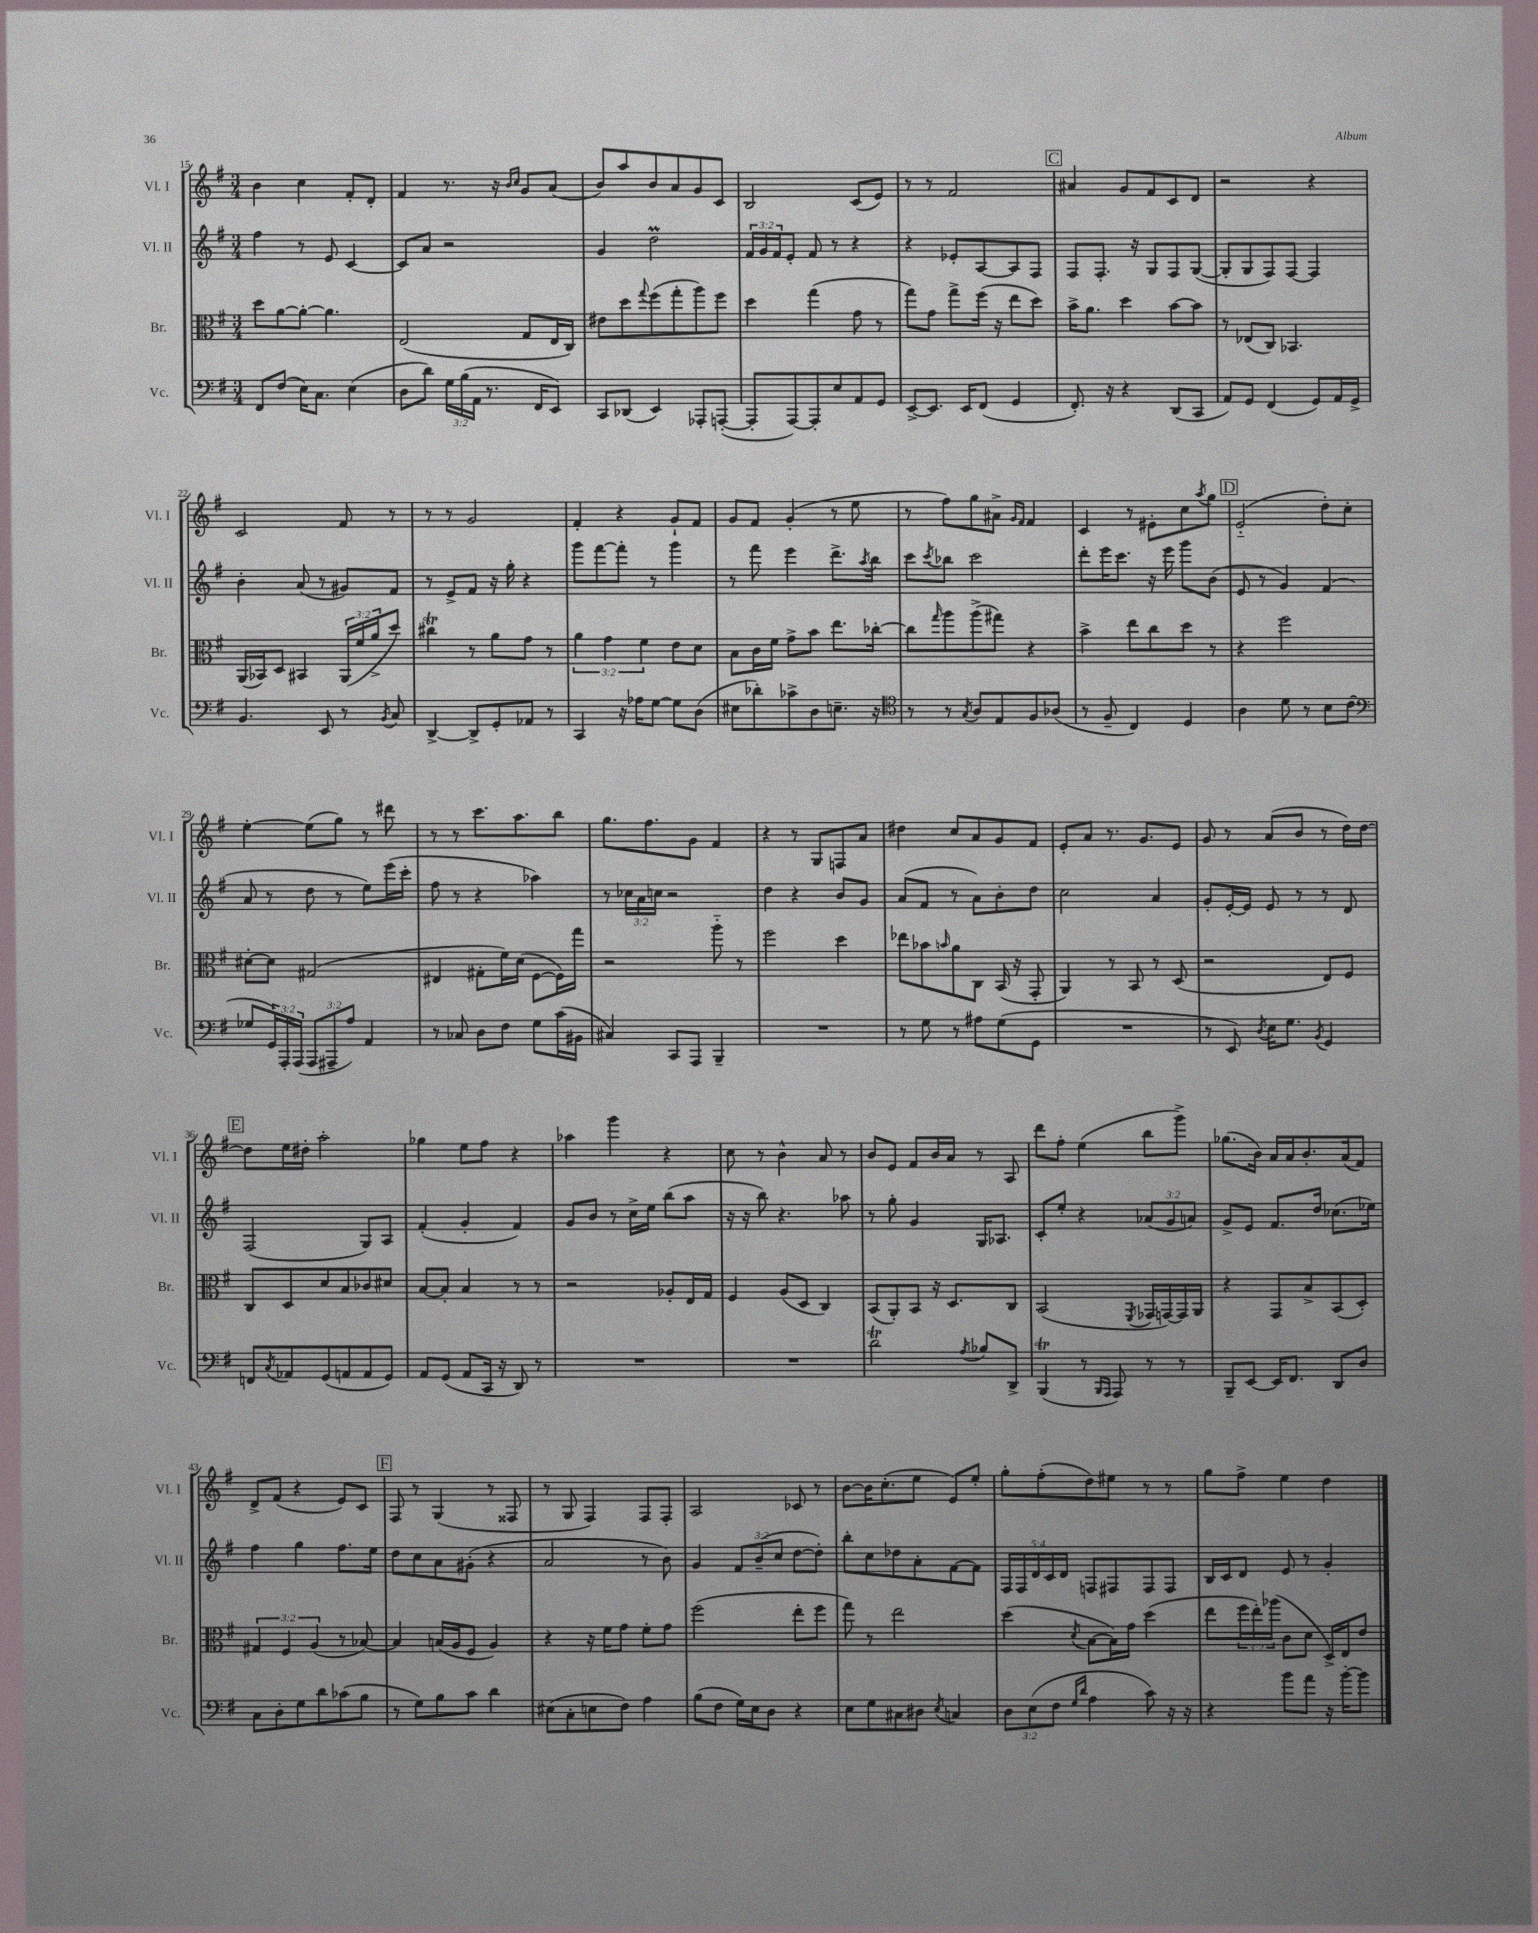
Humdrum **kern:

**kern	**kern	**kern	**kern
*staff4	*staff3	*staff2	*staff1
*clefF4	*clefC3	*clefG2	*clefG2
*k[f#]	*k[f#]	*k[f#]	*k[f#]
*M3/4	*M3/4	*M3/4	*M3/4
8FF#	8dd	4ff#	4b
(8F#	[8a	.	.
16E)	8a'_	8r	4cc
8.C	.	.	.
.	4.a]	8e	.
(4E	.	[4c	8f#'
.	.	.	8d'
=	=	=	=
8D	(2E	8c]	4f#
8d)	.	8a	.
24G	.	2r	8.r
(24B	.	.	.
24AA	.	.	.
8.r	.	.	.
.	.	.	16r
.	.	.	16qqb
.	.	.	16qqcc
.	8G	.	8g
16FF#	.	.	.
8EE)	16E	.	(8a
.	16C)	.	.
=	=	=	=
8CC	8e#	4g	8b)
(8DD-	8dd	.	8aa
.	8qqgg	.	.
4EE)	(8ff#	2dd	8b
.	8gg'	.	8a
8AAA-'	8aa)	.	8g
([8AAA'	8ff#	.	8c
=	=	=	=
8AAA']	4dd	24f#	2B
.	.	24g	.
.	.	24f#	.
[8AAA)	.	8e'	.
8AAA']	(4gg	8f#	.
8E	.	8r	.
8AA	8g	4r	(8c
8GG	8r	.	8e)
=	=	=	=
[8EE^	8gg)	4r	8r
8.EE]	8g	.	8r
.	8gg^	8e-'	2f#
16EE	.	.	.
(8FF#	(16ff#	[8A	.
.	16r	.	.
4GG	8ee	8A]	.
.	8dd)	8F#	.
=	=	=	=
8.FF#')	16b^	8F#	4a#
.	8.a	.	.
.	.	8.F#'	.
16r	.	.	.
4r	4dd	.	8g
.	.	16r	.
.	.	8G	8f#
(8DD	[8b	8F#	8c
8CC	8b]	([8G	8d
=	=	=	=
8AA)	8r	8G']	2r
8GG	(8E-	8G	.
(4FF#	8C)	8F#)	.
.	4.BB-	[8F#	.
8GG)	.	4F#]	4r
16AA	.	.	.
16GG^	.	.	.
=	=	=	=
4.BB	(16AA	4b'	2c
.	16BB-)	.	.
.	8D	.	.
.	4BB#	(8a	.
8EE	.	8r	.
8r	(24AA	8g#)	8f#
.	24f#	.	.
.	24a^	.	.
8qBB	.	.	.
8C	8dd)	8f#	8r
=	=	=	=
[4DD^	4cc#	8r	8r
.	.	8e^	8r
8DD^]	8r	8f#	2g
8GG'	8a	16r	.
.	.	16gg'	.
8AA-	8g	4r	.
8r	8r	.	.
=	=	=	=
4CC	6a	8ggg	4f#'
.	.	[8fff#	.
.	6g	.	.
16r	.	8fff#']	4r
16A-	.	.	.
.	6f#	.	.
[8G	.	8r	.
8G]	8e	4ggg	8g`
(8D	8d	.	8f#
=	=	=	=
8E#	8B	8r	8g
8d-')	16c	8fff#	8f#
.	16f#	.	.
8c-^	8g^	4eee	(4g'
8D	8b	.	.
8.E~	8.ee	8.ddd^	8r
.	.	.	8ee
.	.	8qaa	.
16r	[16cc-'	16bb	.
=	=	=	=
*clefC4	*	*	*
8r	8cc-]	8ccc	8r
.	16qqgg	8qccc	.
8r	8aa	8bb-	8ff#)
8qG	.	.	.
8A	(8aa^	2ccc	8gg
8E	8gg#)	.	8a#^
.	.	.	16qqg
.	.	.	16qqf#
8F#	4r	.	4f#
(8A-	.	.	.
=	=	=	=
8r	4b^	8ddd'	4c
8F#~	.	16eee	.
.	.	8.ccc	.
4C)	8ee	.	8r
.	8cc	16r	8e#'
.	.	16eee	.
4D	8dd	8ggg	8cc
.	.	.	8qaa
.	8r	(8b	8gg
=	=	=	=
4A	4r	8e	(2e'~
.	.	8r	.
8d	2ff#	4g)	.
8r	.	.	.
8B	.	(4f#	8dd')
(8c	.	.	8cc'
=	=	=	=
*clefF4	*	*	*
8G-	[8d#'	8a	[4ee'
24GG)	8d#]	8r	.
24AAA'	.	.	.
(24AAA	.	.	.
12AAA	(2G#	8dd	(8ee]
12AAA#~	.	.	.
.	.	8r	8gg)
12A)	.	.	.
4AA	.	8ee)	8r
.	.	(16eee	8ddd#
.	.	16ccc'	.
=	=	=	=
8r	4E#	8ff#	8r
8C-	.	8r	8r
8D	8G#'	4r	8.ccc
8F#	16f#)	.	.
.	(16d	.	8.aa
8G	[8F#	4aa-)	.
(16c	16F#])	.	8bb
16BB#	16gg	.	.
=	=	=	=
4C#)	2r	8r	8.gg
.	.	24cc-	.
.	.	24a	.
.	.	.	8.ff#
.	.	24cc	.
8CC	.	2r	.
8AAA	.	.	8g
4BBB~	8aa'~	.	4f#
.	8r	.	.
=	=	=	=
2.r	2ff#	4dd	4r
.	.	4r	8r
.	.	.	8G
.	4dd	8b	8F
.	.	8g	8a
=	=	=	=
8r	8ee-	(8a	4dd#
8G	8b-	8f#	.
.	16qqb	.	.
8r	8a	8r	8cc
8A#	8C	8a)	8a
(8G	(16BB	8b'	8g
.	16r	.	.
8GG	8GG'	8dd	8f#
=	=	=	=
2.r	4AA)	2cc	8e'
.	.	.	8a
.	8r	.	8.r
.	8BB	.	.
.	.	.	8.g
.	8r	4a	.
.	(8D	.	8e
=	=	=	=
8r	2r	8g'	8g
8EE)	.	[16e'	8r
.	.	16e]	.
8qD	.	.	.
16E	.	8e	(8a
8.G	.	.	.
.	.	8r	8b
8qBB	.	.	.
4GG	8E)	8r	8r
.	8F#	8d	16dd)
.	.	.	[16dd
=	=	=	=
8FF	8C	(2F#	8dd]
8qC	.	.	.
8AA-	8D	.	16ee
.	.	.	16dd#'
(8GG	8d	.	2aa'
8AA	8B	.	.
8AA	8c-	8G)	.
8GG)	8d#	8A	.
=	=	=	=
8AA	[8B	(4f#'	4gg-
(8GG	8B']	.	.
8AA	4B	4g'	8ee
16CC	.	.	8ff#
16r	.	.	.
8DD)	8r	4f#)	4r
8r	8r	.	.
=	=	=	=
2.r	2r	8g	4aa-
.	.	8b	.
.	.	8r	4ggg
.	.	16cc^	.
.	.	16ee	.
.	8A-'	(8bb	4r
.	16E	8aa	.
.	16G	.	.
=	=	=	=
2.r	4F#	16r	8cc
.	.	16r	.
.	.	8bb)	8r
.	(8A	4.r	4b^^
.	8D	.	.
.	4C)	.	8a
.	.	8aa-	8r
=	=	=	=
2d	(8BB	8r	8b
.	8AA')	8gg'	8e
.	8BB	4g	8f#
.	16r	.	16b
.	8.D	.	16a
8qA	.	.	.
8B-	.	16G	8r
.	.	8.A-	.
8DD^	8C	.	8A
=	=	=	=
(4BBB	(2BB	8c'	8ddd
.	.	8ee'	8ff#'
8r	.	4r	(4ee
16qqBBB	.	.	.
16qqAAA	.	.	.
8AAA)	.	.	.
.	8qFF#	.	.
8r	16GG-	(12a-	8bb
.	[16GG)	.	.
.	.	12g	.
8r	16GG]	.	8ggg^)
.	.	12a)	.
.	16AA	.	.
=	=	=	=
8BBB~	4r	8g^	(8.gg-
[8EE	.	8e	.
.	.	.	16b)
16EE]	8GG	8.f#	16a
8.FF#	.	.	16a
.	8B^	.	8.b'
.	.	16dd	.
8DD	(8BB	(8.cc-	.
.	.	.	(16a
8D	8D')	.	8f#)
.	.	16ee-)	.
=	=	=	=
8C	6G#	4ff#	8d^
8D'	.	.	(8f#
.	6F#	.	.
8G	.	4gg	4r
.	(6A	.	.
8d	.	.	.
(8c-	8r	8.ff#	8e)
8B	[8B-)	.	8c
.	.	16ee	.
=	=	=	=
8r	4B-]	8dd	8F#
8G)	.	8cc	8r
8B	(16B	8a	(4G
.	16A	.	.
8c	8F#	(8g#'	.
4d	4A)	4r	8r
.	.	.	8F##
=	=	=	=
(8E#	4r	2a	8r
8C'	.	.	8G
8E	16r	.	4F#)
.	16f#	.	.
8F#)	8g	.	.
4A	8f#'	8r	8F#
.	8g	8b)	8F#'
=	=	=	=
(8B	(2ff#	4g	2A
8F#	.	.	.
16G)	.	12f#	.
16E	.	.	.
.	.	(12b~	.
8D	.	.	.
.	.	12cc	.
4r	8ee'	[8dd	8c-
.	8ff#	8dd'])	8r
=	=	=	=
8E	8gg)	8bb'	[8b
8G	8r	8cc	16b]
.	.	.	(8.cc'
8C#	2ee	8dd-	.
8D#	.	8a'	8ee
8qE	.	.	.
4C	.	[8f#	8e)
.	.	8f#]	8ee'
=	=	=	=
12D	(4dd	20F#	8gg'
.	.	20F#	.
(12E	.	.	.
.	.	20d	.
.	.	.	(8ff#'
.	.	20c	.
12F#	.	.	.
.	.	20d	.
16qqG	.	.	.
16qqd	8qd	.	.
4A	[8B	8F	8dd)
.	16B])	8F#	8ee#
.	16g	.	.
8c)	(4dd	8F#	8r
16r	.	8F#	8r
16r	.	.	.
=	=	=	=
4r	8ee	16B	8gg
.	.	16c	.
.	24ff#	8d	8ff#^
.	24ee')	.	.
.	(24aa-	.	.
8b	8c	8e	4ee
8a	8d	8r	.
16r	16D^)	4g'	4dd
[16b'	16E	.	.
8b]	8e	.	.
==	==	==	==
*-	*-	*-	*-
